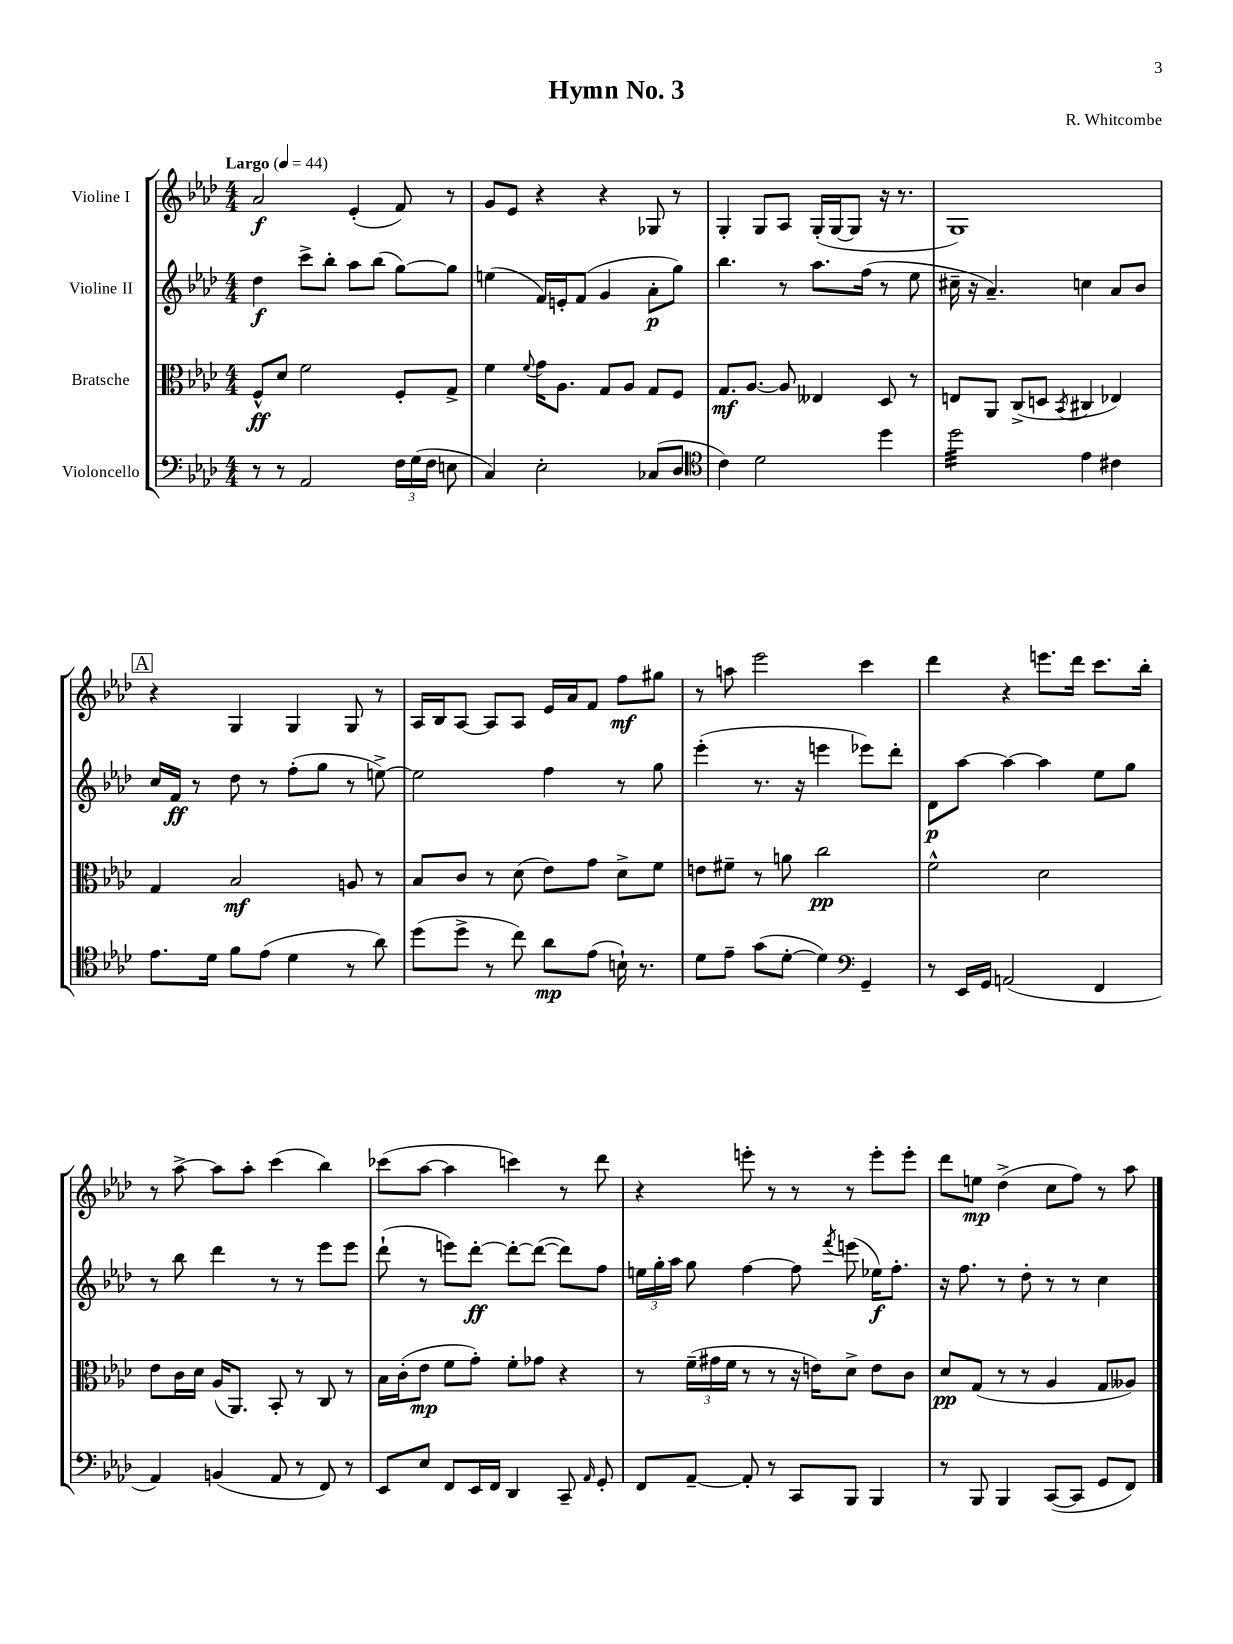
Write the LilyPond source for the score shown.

\header { title = "Hymn No. 3" composer = "R. Whitcombe" }
<<
\new StaffGroup <<
\new Staff = "s0" \with { instrumentName = "Violine I" } {
    \clef treble \key aes \major \numericTimeSignature \time 4/4 \tempo "Largo" 4 = 44
    \autoBeamOff aes'2\f ees'4-.( f'8) r8 |
    g'8[ ees'8] r4 r4 ges8 r8 |
    g4-. g8[ aes8] g16[-.( g16~ g8] r16 r8. |
    g1) |
    \mark \markup { \box "A" } r4 g4 g4 g8 r8 |
    aes16[ bes16 aes8]~ aes8[ aes8] ees'16[ aes'16 f'8] f''8[\mf gis''8] |
    r8 a''8 ees'''2 c'''4 |
    des'''4 r4 e'''8.[ des'''16] c'''8.[ bes''16]-. |
    r8 aes''8~-> aes''8[ aes''8]-. c'''4( bes''4) |
    ces'''8[( aes''8]~ aes''4 c'''4) r8 des'''8 |
    r4 e'''8-. r8 r8 r8 e'''8[-. e'''8]-. |
    des'''8[ e''8]\mp des''4->( c''8[ f''8]) r8 aes''8 \bar "|." |
}
\new Staff = "s1" \with { instrumentName = "Violine II" } {
    \clef treble \key aes \major \numericTimeSignature \time 4/4
    \autoBeamOff des''4\f c'''8[-> bes''8]-. aes''8[ bes''8]( g''8[~) g''8] |
    e''4( f'16[) e'16-. f'8]( g'4 aes'8[-.\p g''8]) |
    bes''4. r8 aes''8.[ f''16]( r8 ees''8 |
    cis''16-- r16 aes'4.--) c''4 aes'8[ bes'8] |
    \mark \markup { \box "A" } c''16[ f'16]\ff r8 des''8 r8 f''8[-.( g''8] r8 e''8~->) |
    e''2 f''4 r8 g''8 |
    ees'''4-.( r8. r16 e'''4 ees'''8[) des'''8]-. |
    des'8[\p aes''8]~ aes''4~ aes''4 ees''8[ g''8] |
    r8 bes''8 des'''4 r8 r8 ees'''8[ ees'''8] |
    des'''8-!( r8 e'''8[) des'''8]~-.\ff des'''8[~-. des'''8]~( des'''8[) f''8] |
    \tuplet 3/2 { e''16[ g''16-. aes''16] } g''8 f''4~ f''8 \acciaccatura { f'''8 } e'''8( ees''16[\f) f''8.]-. |
    r16 f''8. r8 des''8-. r8 r8 c''4 \bar "|." |
}
\new Staff = "s2" \with { instrumentName = "Bratsche" } {
    \clef alto \key aes \major \numericTimeSignature \time 4/4
    \autoBeamOff f8[-^\ff des'8] f'2 f8[-. g8]-> |
    f'4 \appoggiatura { f'8 } g'16[ aes8.] g8[ aes8] g8[ f8] |
    g8.[\mf aes8.]~ aes8 eeses4 des8 r8 |
    e8[ aes,8] c8[->( d8] \acciaccatura { bes,8 } cis4 ees4) |
    \mark \markup { \box "A" } g4 bes2\mf a8 r8 |
    bes8[ c'8] r8 des'8( ees'8[) g'8] des'8[-> f'8] |
    e'8[ fis'8]-- r8 a'8 c''2\pp |
    f'2-^ des'2 |
    ees'8[ c'16 des'16] aes16[( aes,8.]) bes,8-. r8 c8 r8 |
    bes16[ c'16-.( ees'8]\mp f'8[ g'8]-.) f'8[-. ges'8] r4 |
    r8 \tuplet 3/2 { f'16[--( gis'16 f'16] } r8 r8 r16 e'16[) des'8]-> e'8[ c'8] |
    des'8[\pp g8]( r8 r8 aes4 g8[ aeses8]) \bar "|." |
}
\new Staff = "s3" \with { instrumentName = "Violoncello" } {
    \clef bass \key aes \major \numericTimeSignature \time 4/4
    \autoBeamOff r8 r8 aes,2 \tuplet 3/2 { f16[ g16( f16] } e8 |
    c4) ees2-. ces8[( des8] |
    \clef tenor c'4) des'2 des''4 |
    des''2:32 ees'4 cis'4 |
    \mark \markup { \box "A" } ees'8.[ des'16] f'8[ ees'8]( des'4 r8 aes'8) |
    des''8[( des''8]-> r8 c''8) aes'8[\mp ees'8]( b16-!) r8. |
    des'8[ ees'8]-- g'8[( des'8]~-. des'4) \clef bass g,4-- |
    r8 ees,16[ g,16] a,2( f,4 |
    aes,4) b,4( aes,8 r8 f,8) r8 |
    ees,8[ ees8] f,8[ ees,16 f,16] des,4 c,8-- \grace { aes,16 } g,8-. |
    f,8[ aes,8]~-- aes,8-. r8 c,8[ bes,,8] bes,,4 |
    r8 bes,,8 bes,,4 c,8[~( c,8] g,8[ f,8]) \bar "|." |
}
>>
>>
\layout { \context { \Score \remove "Bar_number_engraver" } }
